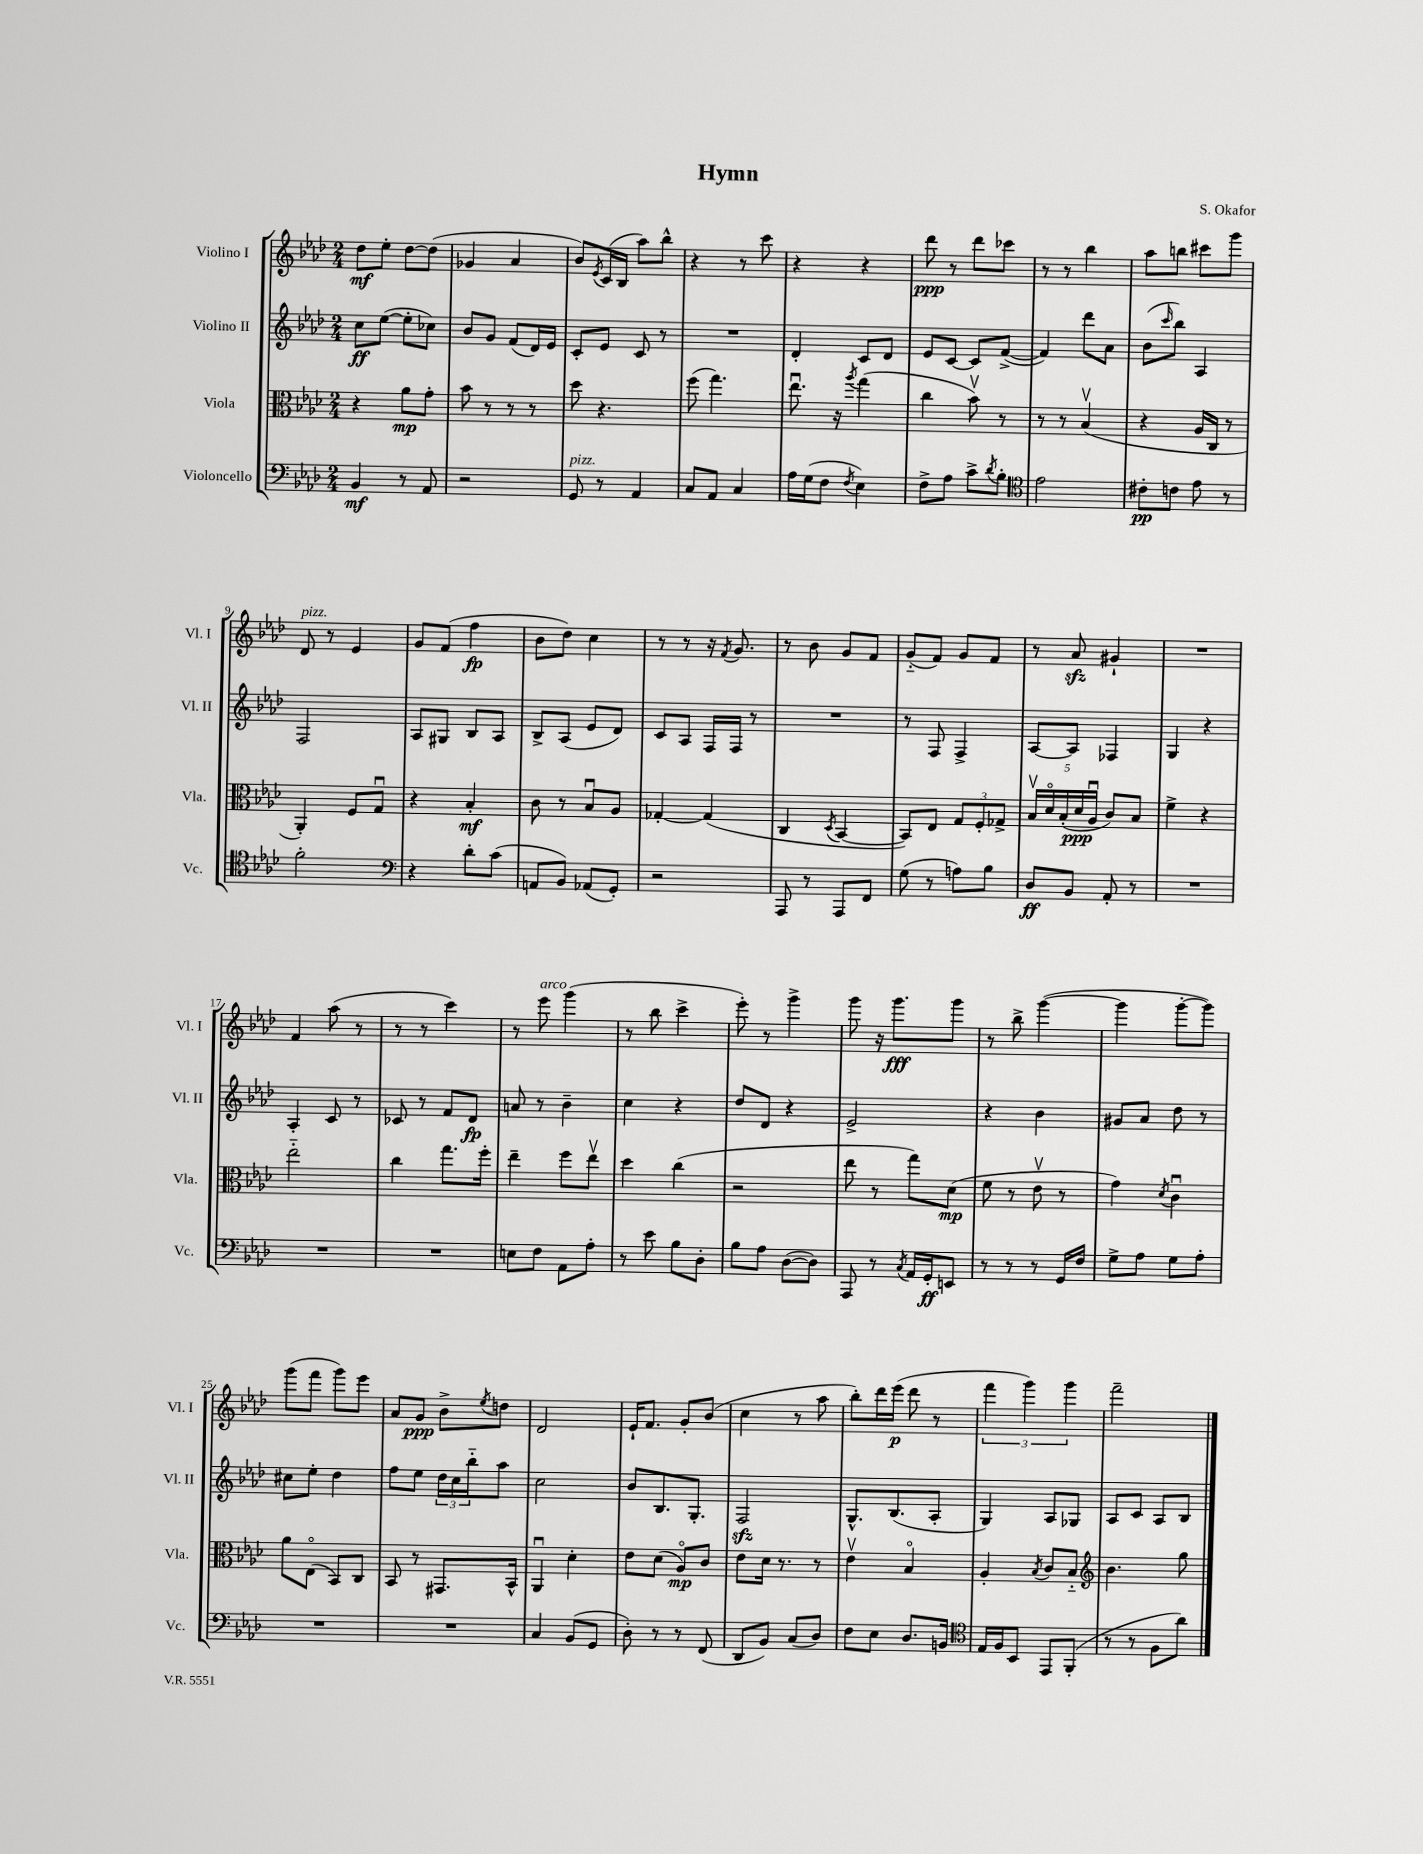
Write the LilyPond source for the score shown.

\header { title = "Hymn" composer = "S. Okafor" }
<<
\new StaffGroup <<
\new Staff = "s0" \with { instrumentName = "Violino I" shortInstrumentName = "Vl. I" } {
    \clef treble \key aes \major \numericTimeSignature \time 2/4
    des''8\mf ees''8-. des''8~ des''8( |
    ges'4 aes'4 |
    bes'8) \acciaccatura { ees'8 } c'16( bes16 aes''8) bes''8-^ |
    r4 r8 c'''8 |
    r4 r4 |
    des'''8\ppp r8 des'''8 ces'''8 |
    r8 r8 bes''4 |
    aes''8 b''8 cis'''8 g'''8 |
    des'8^\markup { \italic "pizz." } r8 ees'4 |
    g'8 f'8( f''4\fp |
    bes'8 des''8) c''4 |
    r8 r8 r16 \acciaccatura { f'8 } g'8. |
    r8 bes'8 g'8 f'8 |
    g'8-_( f'8) g'8 f'8 |
    r8 aes'8\sfz gis'4-! |
    R2 |
    f'4 aes''8( r8 |
    r8 r8 c'''4) |
    r8 ees'''8^\markup { \italic "arco" } g'''4( |
    r8 bes''8 c'''4-> |
    ees'''8-.) r8 g'''4-> |
    g'''8 r16 g'''8.\fff g'''8 |
    r8 bes''8-> g'''4~( |
    g'''4 g'''8~-. g'''8) |
    g'''8( f'''8 g'''8) ees'''8 |
    aes'8 g'8\ppp bes'8-> \acciaccatura { ees''8 } d''8 |
    des'2 |
    ees'16-! f'8. g'8-. bes'8( |
    c''4 r8 aes''8 |
    bes''8-.) des'''16 ees'''16\p( des'''8 r8 |
    \tuplet 3/2 { f'''4 g'''4) g'''4 } |
    f'''2-- \bar "|." |
}
\new Staff = "s1" \with { instrumentName = "Violino II" shortInstrumentName = "Vl. II" } {
    \clef treble \key aes \major \numericTimeSignature \time 2/4
    c''8\ff ees''8~( ees''8-. ces''8) |
    bes'8 g'8 f'8( des'16) ees'16 |
    c'8-. ees'8 c'8 r8 |
    R2 |
    des'4-. c'8 des'8 |
    ees'8 c'8~ c'8 f'8~->( |
    f'4) des'''8 aes'8 |
    bes'8( \grace { c'''16 } bes''8) aes4 |
    f2 |
    aes8 gis8 bes8 aes8 |
    bes8-> aes8( ees'8 des'8) |
    c'8 aes8 f16 f16 r8 |
    R2 |
    r8 f8 f4-> |
    aes8~ aes8 fes4 |
    g4 r4 |
    aes4-. c'8 r8 |
    ces'8 r8 f'8 des'8\fp |
    a'8 r8 bes'4-- |
    c''4 r4 |
    des''8 des'8 r4 |
    ees'2-> |
    r4 bes'4 |
    gis'8 aes'8 des''8 r8 |
    cis''8 ees''8-. des''4 |
    f''8 ees''8 \tuplet 3/2 { des''16 c''16 bes''16-_ } aes''8 |
    c''2 |
    bes'8 bes8. g8.-. |
    f2\sfz |
    g8.-^ bes8.( aes8-. |
    g4) aes8 ges8 |
    aes8 c'8 aes8 bes8 \bar "|." |
}
\new Staff = "s2" \with { instrumentName = "Viola" shortInstrumentName = "Vla." } {
    \clef alto \key aes \major \numericTimeSignature \time 2/4
    r4 aes'8\mp g'8-. |
    bes'8 r8 r8 r8 |
    des''8 r4. |
    f''8( g''4.) |
    ees''8.\downbow r16 \acciaccatura { aes''8 } g''4( |
    c''4 bes'8\upbow) r8 |
    r8 r8 bes4\upbow( |
    r4 aes16 c16 r8 |
    aes,4-.) f8 g8\downbow |
    r4 bes4-.\mf |
    c'8 r8 bes8\downbow aes8 |
    ges4~-. ges4( |
    c4 \acciaccatura { des8 } bes,4~ |
    bes,8) ees8 \tuplet 3/2 { g8 f8-. ges8-> } |
    \tuplet 5/4 { bes16\upbow des'16\flageolet bes16-.( des'16\ppp aes16\downbow } c'8) bes8 |
    f'4-> r4 |
    ees''2-_ |
    c''4 g''8. f''16-. |
    ees''4-- f''8 ees''8\upbow |
    des''4 c''4( |
    r2 |
    ees''8 r8 g''8) des'8\mp( |
    f'8 r8 ees'8\upbow r8 |
    g'4) \acciaccatura { des'8 } c'4\downbow |
    aes'8 ees8\flageolet( bes,8) c8 |
    bes,8 r8 gis,8. bes,16-^ |
    aes,4\downbow des'4-. |
    ees'8 des'8( aes8\flageolet\mp) c'8 |
    ees'8 des'16 r8. r8 |
    ees'4\upbow bes4\flageolet |
    aes4-. \acciaccatura { bes8 } c'8 bes8-_ |
    \clef treble bes'4. g''8 \bar "|." |
}
\new Staff = "s3" \with { instrumentName = "Violoncello" shortInstrumentName = "Vc." } {
    \clef bass \key aes \major \numericTimeSignature \time 2/4
    bes,4\mf r8 aes,8 |
    r2 |
    g,8^\markup { \italic "pizz." } r8 aes,4 |
    c8 aes,8 c4 |
    aes16 g16( f8 \acciaccatura { f8 } ees4) |
    f8-> aes8 c'8-> \acciaccatura { des'8 } bes8-. |
    \clef tenor ees'2 |
    cis'8-.\pp c'8 ees'8 r8 |
    f'2-. |
    \clef bass r4 des'8-. c'8( |
    a,8 bes,8) aes,8( g,8-.) |
    r2 |
    aes,,8 r8 aes,,8 f,8 |
    g8( r8 a8) bes8 |
    des8\ff bes,8 aes,8-. r8 |
    R2 |
    R2 |
    R2 |
    e8 f8 aes,8 aes8-. |
    r8 ees'8 bes8 des8-. |
    bes8 aes8 des8~( des8) |
    aes,,8 r8 \acciaccatura { c8 } aes,16 g,16-.\ff e,8 |
    r8 r8 r8 g,16 f16 |
    g8-> aes8 g8 aes8-. |
    R2 |
    R2 |
    c4 bes,8( g,8 |
    des8-.) r8 r8 f,8( |
    des,8 bes,8) c8( des8) |
    f8 ees8 des8. b,16 |
    \clef tenor ees16 f16 bes,8 ees,8 f,8-.( |
    r8 r8 f8 aes'8) \bar "|." |
}
>>
>>
